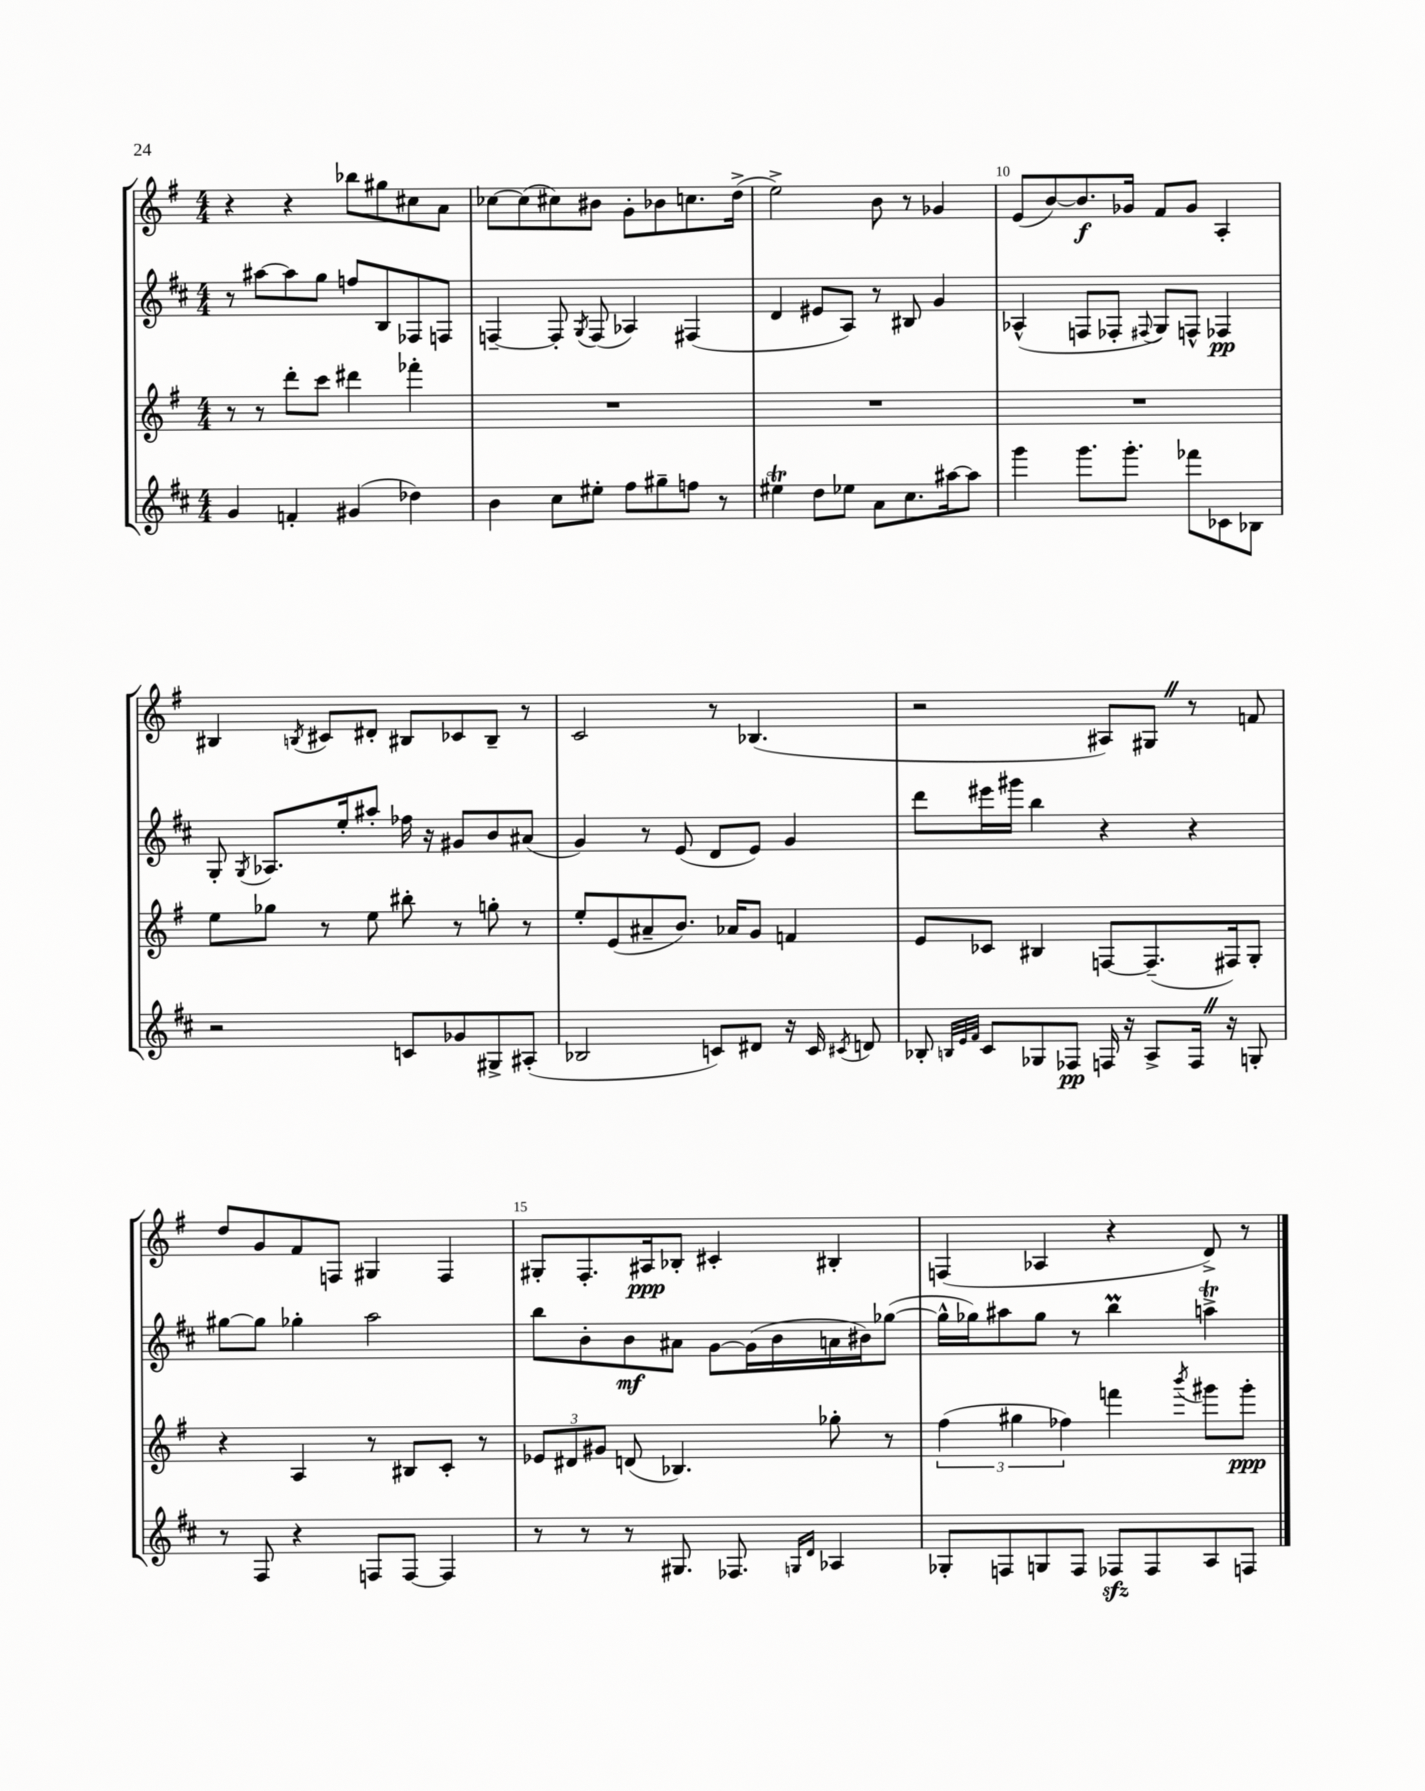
<<
\new StaffGroup <<
\new Staff = "s0" {
    \clef treble \key g \major \numericTimeSignature \time 4/4
    \autoBeamOff r4 r4 bes''8[ gis''8 cis''8 a'8] |
    ces''8[~ ces''8( cis''8) bis'8] g'8[-. bes'8 c''8. d''16]->( |
    e''2->) b'8 r8 ges'4 |
    e'8[( b'8~) b'8.\f ges'16] fis'8[ ges'8] a4-. |
    bis4 \acciaccatura { b8 } cis'8[ dis'8]-. bis8[ ces'8 bis8]-- r8 |
    c'2 r8 bes4.( |
    r2 ais8[) gis8] \once \override BreathingSign.text = \markup { \musicglyph "scripts.caesura.straight" } \breathe r8 f'8 |
    d''8[ g'8 fis'8 f8] gis4 f4 |
    gis8[-. fis8.-. ais16\ppp bes8]-. cis'4-. bis4-. |
    f4( aes4 r4 d'8->) r8 \bar "|." |
}
\new Staff = "s1" {
    \clef treble \key d \major \numericTimeSignature \time 4/4
    \autoBeamOff r8 ais''8[~ ais''8 g''8] f''8[ b8 fes8 f8] |
    f4~-- f8-. \acciaccatura { g8 } f8( aes4) fis4( |
    d'4 eis'8[ a8]) r8 bis8 g'4 |
    aes4-^( f8[ fes8]-. \appoggiatura { fis8 } g8[) f8]-^ fes4\pp |
    g8-. \acciaccatura { g8 } aes8.[ e''16-. ais''8]-. fes''16 r16 gis'8[ b'8 ais'8]( |
    g'4) r8 e'8( d'8[ e'8]) g'4 |
    d'''8[ eis'''16 gis'''16] b''4 r4 r4 |
    gis''8[~ gis''8] ges''4-. a''2 |
    b''8[ b'8-. b'8\mf ais'8] g'8[~ g'16( b'16 a'16 bis'16) ges''8]~( |
    ges''16[-^ ges''16) ais''8 ges''8] r8 b''4\prall a''4->\trill \bar "|." |
}
\new Staff = "s2" {
    \clef treble \key g \major \numericTimeSignature \time 4/4
    \autoBeamOff r8 r8 d'''8[-. c'''8] dis'''4 fes'''4-. |
    R1 |
    R1 |
    R1 |
    e''8[ ges''8] r8 e''8 bis''8-. r8 g''8-. r8 |
    e''8[-. e'8( ais'8-- b'8.]) aes'16[ g'8] f'4 |
    e'8[ ces'8] bis4 f8[~ f8.--( fis16) g8]-. |
    r4 a4 r8 bis8[ c'8]-. r8 |
    \tuplet 3/2 { ees'8[ dis'8 gis'8] } d'8( bes4.) ges''8-. r8 |
    \tuplet 3/2 { fis''4( gis''4 fes''4) } f'''4 \acciaccatura { b'''8 } gis'''8[ gis'''8]-.\ppp \bar "|." |
}
\new Staff = "s3" {
    \clef treble \key d \major \numericTimeSignature \time 4/4
    \autoBeamOff g'4 f'4-. gis'4( des''4) |
    b'4 cis''8[ eis''8]-. fis''8[ gis''8-- f''8] r8 |
    eis''4\trill d''8[ ees''8] a'8[ cis''8. ais''16~ ais''8] |
    g'''4 g'''8.[ g'''8.]-. fes'''8[ ces'8 bes8] |
    r2 c'8[ ges'8 gis8-> ais8]-.( |
    bes2 c'8[) dis'8] r16 c'16 \acciaccatura { cis'8 } d'8 |
    bes8-. \grace { b32[ e'32 fis'32] } cis'8[ ges8 fes8]\pp f16 r16 a8[-> f16] \once \override BreathingSign.text = \markup { \musicglyph "scripts.caesura.straight" } \breathe r16 g8-. |
    r8 fis8 r4 f8[ f8]~ f4 |
    r8 r8 r8 gis8. fes8. \grace { g16[ d'16] } aes4 |
    ges8[-. f8 g8 f8] fes8[\sfz fes8 a8 f8] \bar "|." |
}
>>
>>
\layout { \context { \Score currentBarNumber = #7 \override BarNumber.break-visibility = ##(#f #t #t) barNumberVisibility = #(every-nth-bar-number-visible 5) } }
